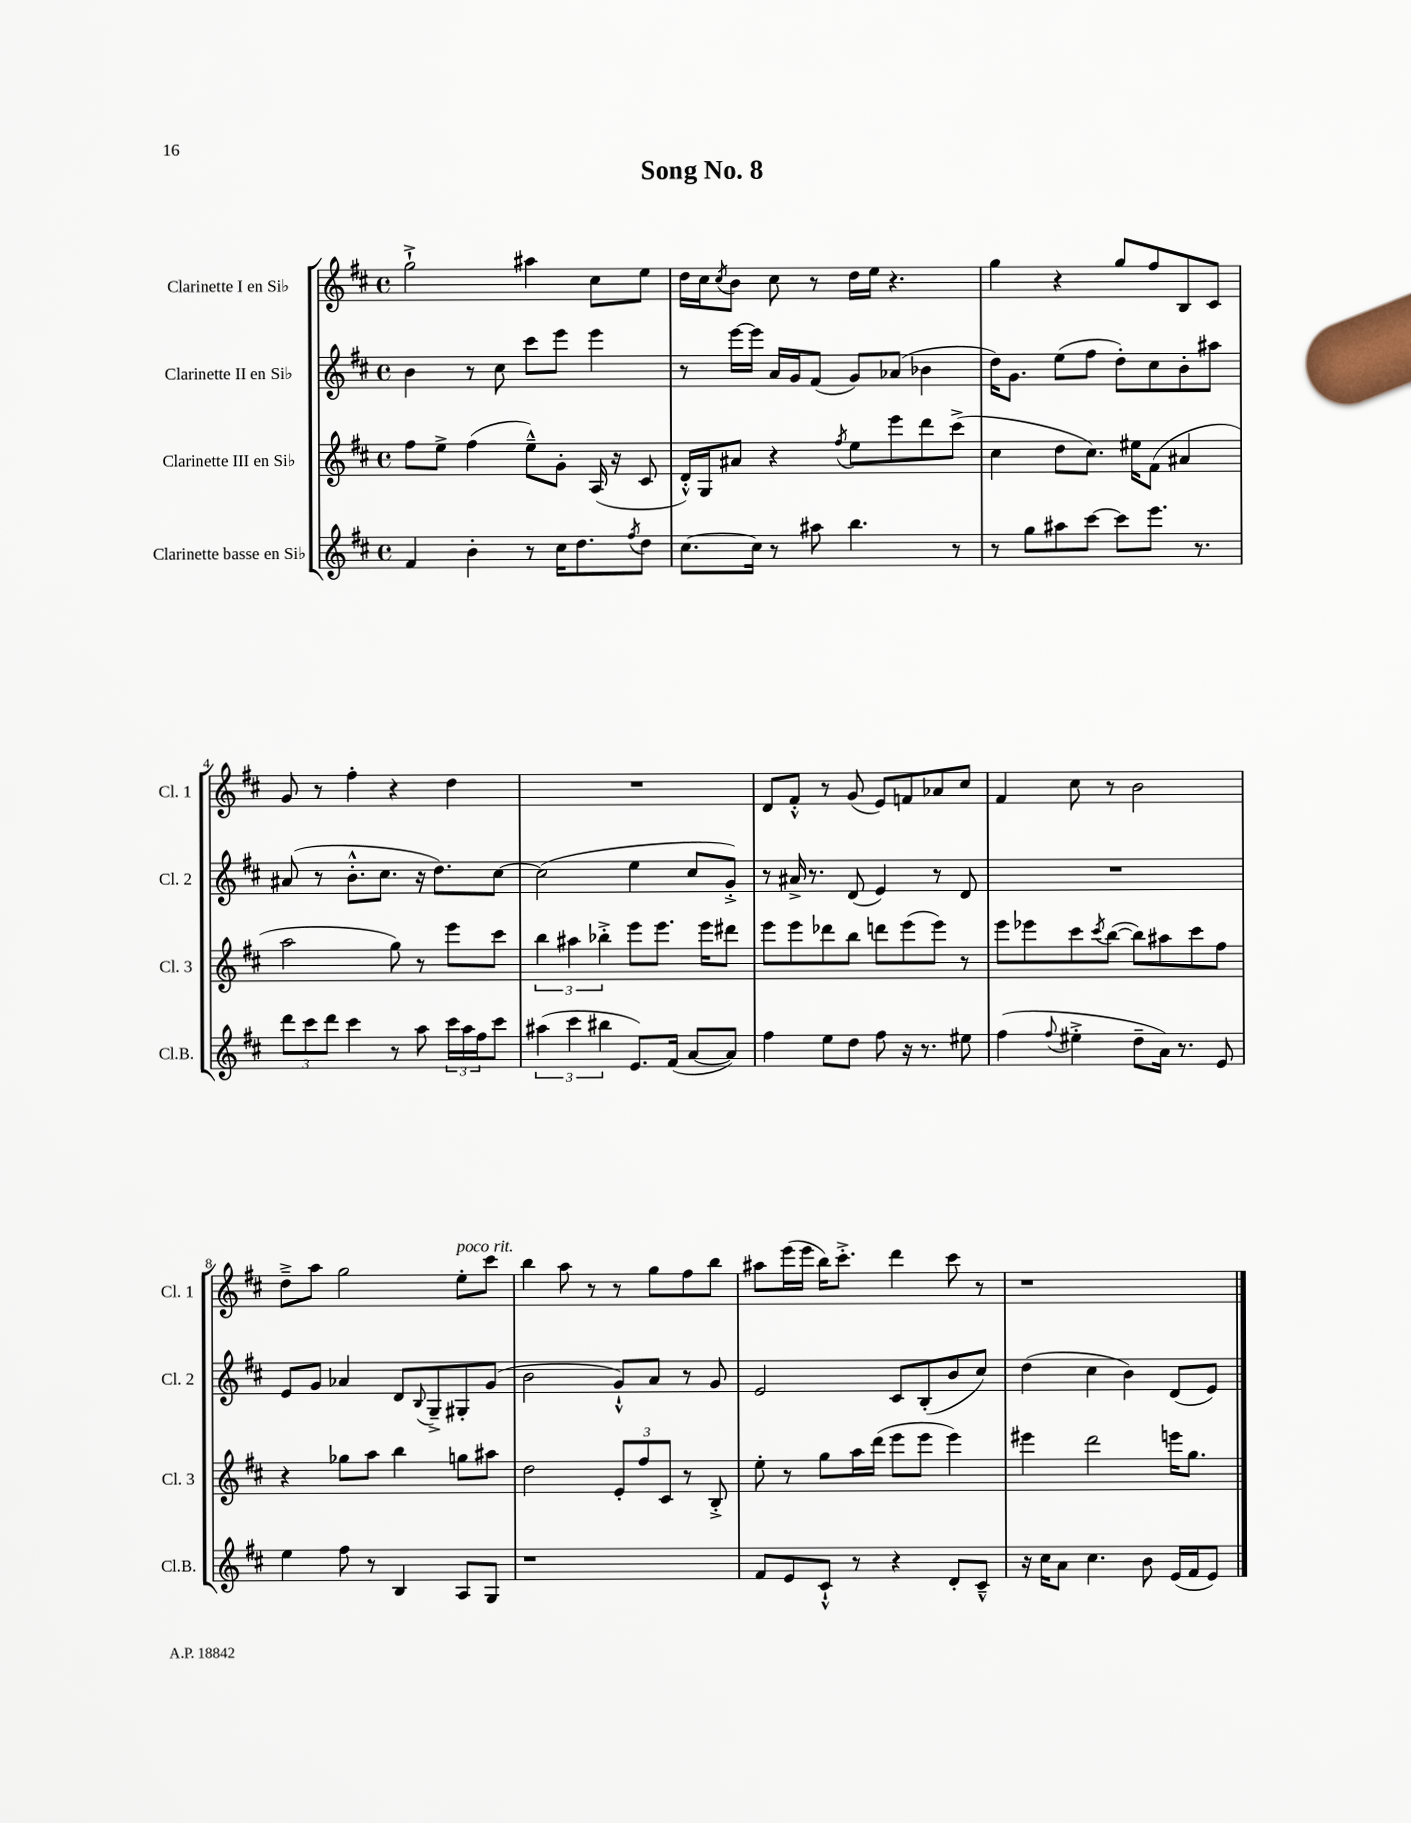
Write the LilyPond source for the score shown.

\header { title = "Song No. 8" }
<<
\new StaffGroup <<
\new Staff = "s0" \with { instrumentName = "Clarinette I en Sib" shortInstrumentName = "Cl. 1" } {
    \clef treble \key d \major \defaultTimeSignature \time 4/4
    g''2-!-> ais''4 cis''8 e''8 |
    d''16 cis''16 \acciaccatura { cis''8 } b'8 cis''8 r8 d''16 e''16 r4. |
    g''4 r4 g''8 fis''8 b8 cis'8 |
    g'8 r8 fis''4-. r4 d''4 |
    R1 |
    d'8 fis'8-.-^ r8 g'8( e'8) f'8 aes'8 cis''8 |
    fis'4 cis''8 r8 b'2 |
    d''8---> a''8 g''2 e''8-.^\markup { \italic "poco rit." } cis'''8 |
    b''4 a''8 r8 r8 g''8 fis''8 b''8 |
    ais''8 e'''16( e'''16 b''16) cis'''8.-.-> d'''4 cis'''8 r8 |
    r1 \bar "|." |
}
\new Staff = "s1" \with { instrumentName = "Clarinette II en Sib" shortInstrumentName = "Cl. 2" } {
    \clef treble \key d \major \defaultTimeSignature \time 4/4
    b'4 r8 cis''8 cis'''8 e'''8 e'''4 |
    r8 e'''16~ e'''16 a'16 g'16 fis'8( g'8) aes'8( bes'4 |
    d''16) g'8. e''8( fis''8 d''8-.) cis''8 b'8-. ais''8 |
    ais'8( r8 b'8.-.-^ cis''8. r16 d''8.) cis''8~ |
    cis''2( e''4 cis''8 g'8-.->) |
    r8 ais'16-> r8. d'8( e'4) r8 d'8 |
    R1 |
    e'8 g'8 aes'4 d'8 \appoggiatura { b8 } g8---> gis8-. g'8( |
    b'2 g'8-!-^) a'8 r8 g'8 |
    e'2 cis'8 b8-.( b'8 cis''8) |
    d''4( cis''4 b'4) d'8( e'8) \bar "|." |
}
\new Staff = "s2" \with { instrumentName = "Clarinette III en Sib" shortInstrumentName = "Cl. 3" } {
    \clef treble \key d \major \defaultTimeSignature \time 4/4
    fis''8 e''8-> fis''4( e''8---^) g'8-. a16( r16 cis'8 |
    d'16-.-^) g16 ais'8 r4 \acciaccatura { fis''8 } e''8 e'''8 d'''8 cis'''8->( |
    cis''4 d''8 cis''8.) eis''16 fis'8( ais'4 |
    a''2 g''8) r8 e'''8 cis'''8 |
    \tuplet 3/2 { b''4 ais''4 bes''4-.-> } e'''8 e'''8. e'''16 dis'''8 |
    e'''8 e'''8 des'''8 b''8 d'''8 e'''8( e'''8) r8 |
    e'''8 ees'''8 cis'''8 \acciaccatura { cis'''8 } b''8~( b''8) ais''8 cis'''8 fis''8 |
    r4 ges''8 a''8 b''4 g''8 ais''8 |
    d''2 \tuplet 3/2 { e'8-. fis''8 cis'8 } r8 b8-.-> |
    e''8-. r8 g''8 a''16 d'''16( e'''8 e'''8 e'''4) |
    eis'''4 d'''2 e'''16 g''8. \bar "|." |
}
\new Staff = "s3" \with { instrumentName = "Clarinette basse en Sib" shortInstrumentName = "Cl.B." } {
    \clef treble \key d \major \defaultTimeSignature \time 4/4
    fis'4 b'4-. r8 cis''16 d''8. \acciaccatura { fis''8 } d''8 |
    cis''8.~ cis''16 r8 ais''8 b''4. r8 |
    r8 g''8 ais''8 cis'''8~ cis'''8 e'''8. r8. |
    \tuplet 3/2 { d'''8 cis'''8 d'''8 } cis'''4 r8 a''8 \tuplet 3/2 { cis'''16 a''16 fis''16 } cis'''8 |
    \tuplet 3/2 { ais''4( cis'''4 bis''4 } e'8.) fis'16( a'8~ a'8) |
    fis''4 e''8 d''8 fis''8 r16 r8. eis''8 |
    fis''4( \appoggiatura { fis''8 } eis''4-.-> d''8-- a'16) r8. e'8 |
    e''4 fis''8 r8 b4 a8 g8 |
    r1 |
    fis'8 e'8 cis'8-!-^ r8 r4 d'8-. cis'8---^ |
    r16 cis''16 a'8 cis''4. b'8 e'16( fis'16 e'8) \bar "|." |
}
>>
>>
